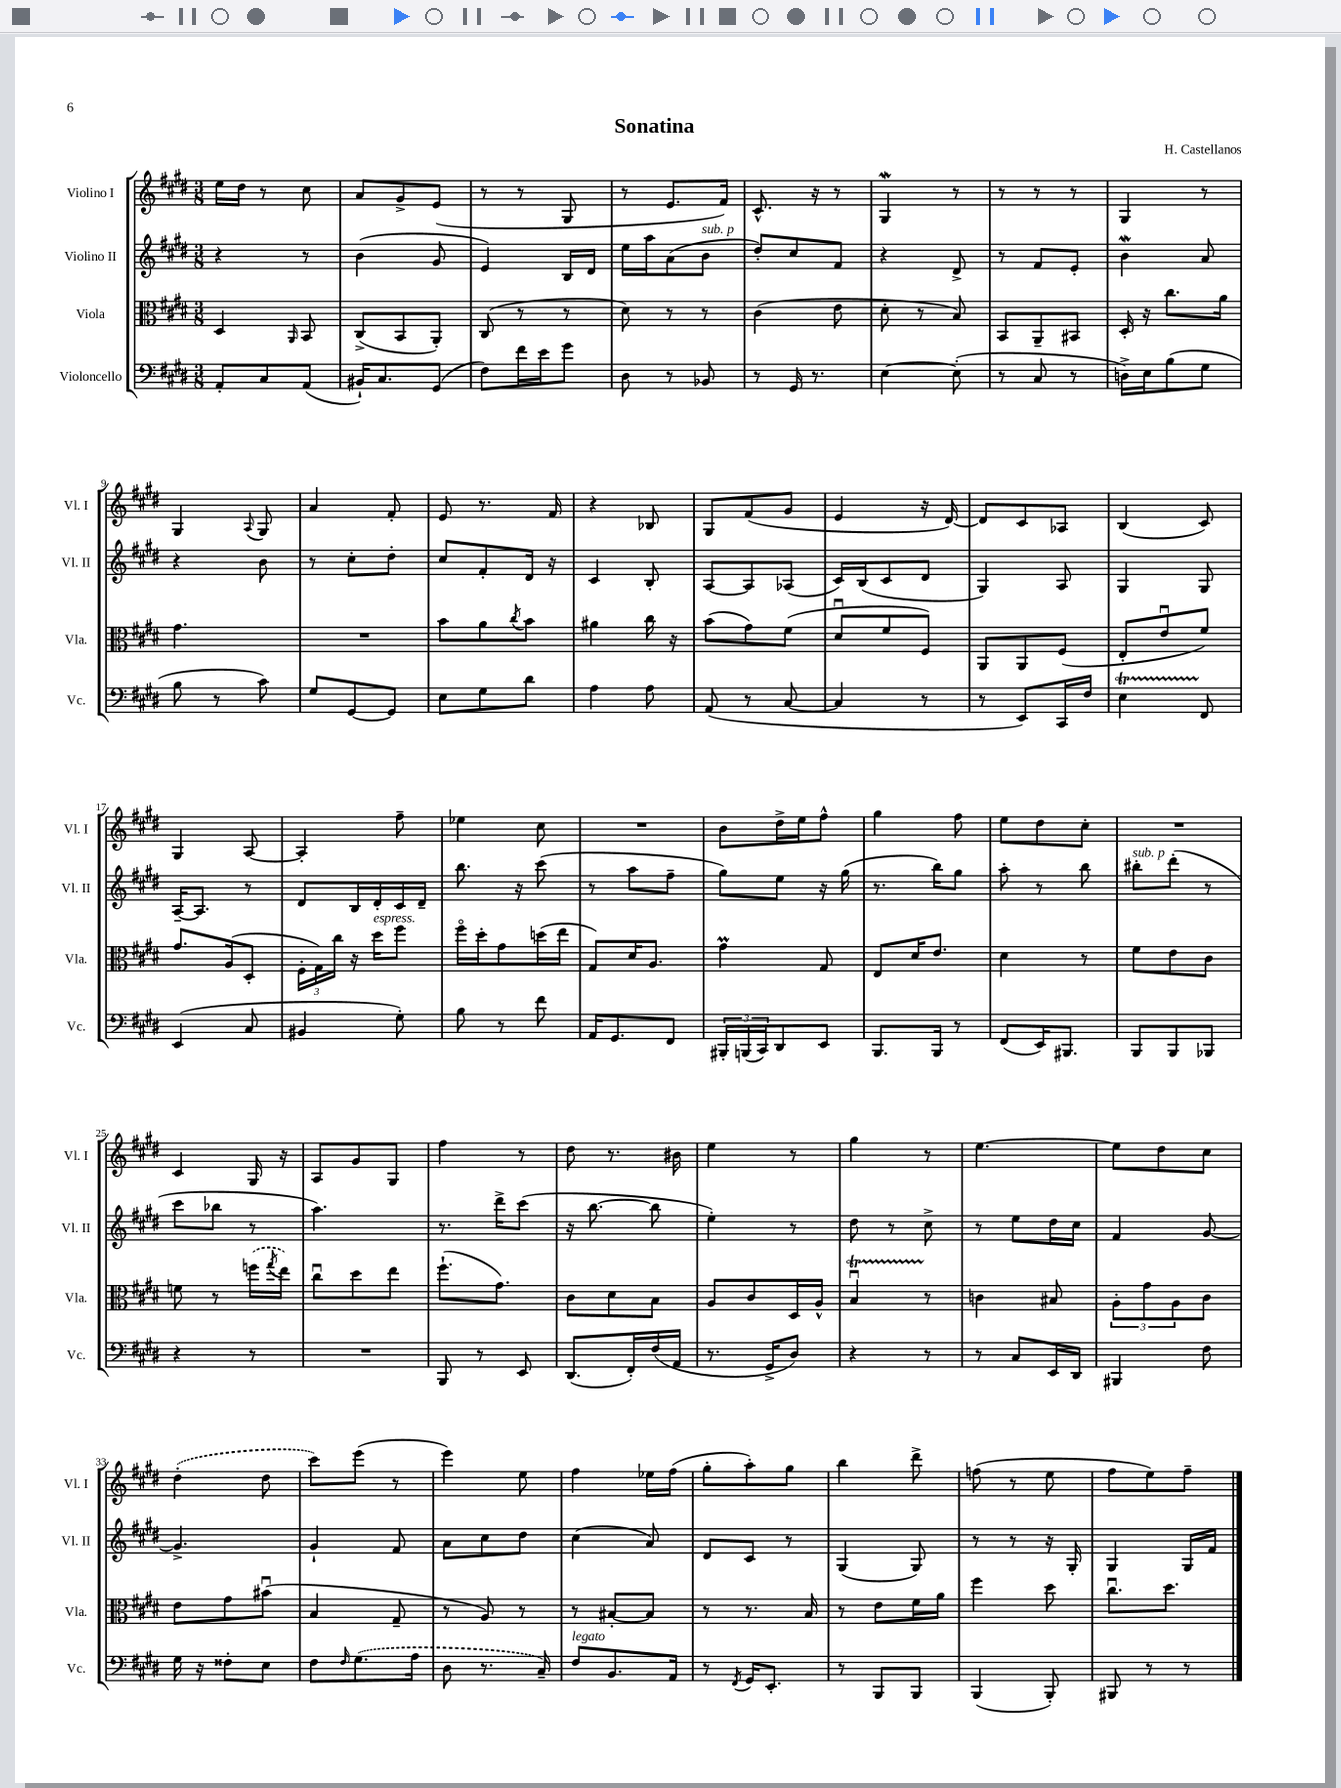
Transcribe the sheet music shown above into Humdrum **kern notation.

**kern	**kern	**kern	**kern
*part4	*part3	*part2	*part1
*staff4	*staff3	*staff2	*staff1
*I"Violoncello	*I"Viola	*I"Violino II	*I"Violino I
*I'Vc.	*I'Vla.	*I'Vl. II	*I'Vl. I
*clefF4	*clefC3	*clefG2	*clefG2
*k[f#c#g#d#]	*k[f#c#g#d#]	*k[f#c#g#d#]	*k[f#c#g#d#]
*M3/8	*M3/8	*M3/8	*M3/8
=1	=1	=1	=1
8AA'/L	4D#/	4r	16ee\LL
.	.	.	16dd#\JJ
8C#/	.	.	8r
.	16qqAA/	.	.
(8AA/J	8BB/	8r	8cc#\
=2	=2	=2	=2
16BB#X`/KL)	(8C#^/L	(4b\	8a/L
8.C#/	.	.	.
.	8BB/	.	8g#^/
(8GG#/J	8AA'/J)	8g#/	(8e/J
=3	=3	=3	=3
8F#\L)	(8C#/	4e/)	8r
16f#\L	8r	.	8r
16e\J	.	.	.
8g#\J	8r	16B/LL	8G#/
.	.	16d#/JJ	.
=4	=4	=4	=4
8D#\	8d#\)	16ee\LL	8r
.	.	16aa\J	.
8r	8r	(8a\	8.e/L
!	!	!LO:TX:a:i:t=sub. p	!
8BB-X/	8r	8b\J	.
.	.	.	16f#/Jk)
=5	=5	=5	=5
8r	(4c#\	8dd#'/L)	8.c#^^/
16GG#/	.	8cc#/	.
8.r	.	.	16r
.	8e\	8f#/J	8r
=6	=6	=6	=6
[4E\	8d#'\	4r	4G#W/
.	8r	.	.
(8E'\]	8B/)	8d#^/	8r
=7	=7	=7	=7
8r	8BB/L	8r	8r
8C#/	8AA~/	8f#/L	8r
8r	8BB#X/J	8e'/J	8r
=8	=8	=8	=8
16Dn^\LL)	16D#'/	4bW\	4G#/
16E\J	16r	.	.
(8B\	8.cc#\L	.	.
8G#\J	.	8a/	8r
.	16a\Jk	.	.
!!LO:LB:g=z
=9	=9	=9	=9
8B\	4.g#\	4r	4G#/
8r	.	.	.
.	.	.	8qqA/
8c#\)	.	8b\	8G#/
=10	=10	=10	=10
8G#/L	4.r	8r	4a/
[8GG#/	.	8cc#'\L	.
8GG#/J]	.	8dd#'\J	8f#'/
=11	=11	=11	=11
8E\L	8b\L	8cc#/L	8e/
8G#\	8a\	8f#'/	8.r
.	8qcc#/	.	.
8d#\J	8b\J	16d#/Jk	.
.	.	16r	16f#/
=12	=12	=12	=12
4A\	4a#X\	4c#/	4r
8A\	16cc#\	8B'/	8B-X/
.	16r	.	.
=13	=13	=13	=13
(8AA/	(8b\L	[8A/L	8G#/L
8r	8g#\)	8A/]	(8f#/
[8C#/	(8f#\J	(8A-X/J	8g#/J
=14	=14	=14	=14
4C#/]	8d#u/L	16c#/LL)	4e/
.	.	(16B/J	.
.	8f#/	8c#/	.
8r	8F#/J)	8d#/J	16r
.	.	.	[16d#/)
=15	=15	=15	=15
8r	8AA/L	4G#/)	8d#/L]
8EE/L)	8AA/	.	8c#/
16CC#/L	(8F#/J	8A/	8A-X/J
16F#/JJ	.	.	.
=16	=16	=16	=16
4ET\	8E'/L	4G#/	(4B/
.	8eu/	.	.
8FF#/	8f#/J)	8G#/	8c#/)
!!LO:LB:g=z
=17	=17	=17	=17
(4EE/	8.g#/L	[16A~/KL	4G#/
.	.	8.A/J]	.
.	(16A/k	.	.
8C#/	8D#'/J	8r	[8A/
=18	=18	=18	=18
4BB#X/	24F#'\LL	8d#/L	4A'/]
.	24G#\)	.	.
.	24cc#\JJ	.	.
.	16r	16B/L	.
!	!LO:TX:a:i:t=espress.	!	!
.	16dd#\KL	16d#'/	.
8G#'\)	8ff#\J	16c#/	8ff#~\
.	.	16d#~/JJ	.
=19	=19	=19	=19
8B\	16ff#\LL	8.bb\	4ee-X\
.	16dd#'\J	.	.
8r	8g#\	.	.
.	.	16r	.
8f#\	(16ddn\L	(8ccc#\	8cc#\
.	16ee\JJ	.	.
=20	=20	=20	=20
16AA/KL	8G#/L)	8r	4.r
8.GG#/	.	.	.
.	16d#/K	8aa\L	.
.	8.A/J	.	.
8FF#/J	.	8ff#~\J	.
=21	=21	=21	=21
24BBB#X'/LL	4g#m\	8gg#\L)	8b\L
(24BBBn/	.	.	.
24CC#/J)	.	.	.
8DD#/	.	8ee\J	16dd#^\L
.	.	.	16ee\J
8EE/J	8G#/	16r	8ff#^^\J
.	.	(16gg#\	.
=22	=22	=22	=22
8.BBB/L	8E/L	8.r	4gg#\
.	16d#/K	.	.
16BBB/Jk	8.e/J	16bb\KL)	.
8r	.	8gg#\J	8ff#\
=23	=23	=23	=23
(8FF#/L	4d#\	8aa'\	8ee\L
16EE/K)	.	8r	8dd#\
8.BBB#X/J	.	.	.
.	8r	8bb\	8cc#'\J
=24	=24	=24	=24
!	!	!LO:TX:a:i:t=sub. p	!
8BBB/L	8f#\L	8bb#X'\L	4.r
8BBB/	8e\	(8ddd#'\J	.
8BBB-X/J	8c#\J	8r	.
!!LO:LB:g=z
=25	=25	=25	=25
4r	8fn\	8ccc#\L	4c#/
.	8r	8bb-X\J	.
8r	(16ffn\LL	8r	16G#/
.	8qgg#/	.	.
.	16ee\JJ)	.	16r
=26	=26	=26	=26
4.r	8cc#u\L	4.aa\)	8A/L
.	8dd#\	.	8g#/
.	8ee\J	.	8G#/J
=27	=27	=27	=27
8BBB/	(8.ff#`\L	8.r	4ff#\
8r	.	.	.
.	8.g#\J)	16ddd#^\KL	.
8EE/	.	(8ccc#\J	8r
=28	=28	=28	=28
(8.DD#/L	8c#\L	16r	8dd#\
.	.	[8.bb\	.
.	8d#\	.	8.r
16FF#'/L)	.	.	.
(16F#/	8B\J	8bb\]	.
16AA/JJ	.	.	16b#X\
=29	=29	=29	=29
8.r	8A/L	4ee'\)	4ee\
.	8c#/	.	.
16GG#^/KL	.	.	.
8D#/J)	16D#/L	8r	8r
.	16A^^/JJ	.	.
=30	=30	=30	=30
4r	4BTu/	8dd#\	4gg#\
.	.	8r	.
8r	8r	8cc#^\	8r
=31	=31	=31	=31
8r	4cn\	8r	[4.ee\
8C#/L	.	8ee\L	.
16EE/L	8B#X/	16dd#\L	.
16DD#/JJ	.	16cc#\JJ	.
=32	=32	=32	=32
4BBB#X/	12A'\L	4f#/	8ee\L]
.	12g#\	.	.
.	.	.	8dd#\
.	12A\	.	.
8F#\	8c#\J	[8g#/	8cc#\J
!!LO:LB:g=z
=33	=33	=33	=33
16G#\	8e\L	4.g#^/]	(4dd#'\
16r	.	.	.
8F##X'\L	8g#\	.	.
8E\J	(8b#Xu\J	.	8dd#\
=34	=34	=34	=34
8F#\L	4B/	4g#`/	8ccc#\L)
16qqF#/	.	.	.
(8.G#\	.	.	(8eee\J
.	8G#~/	8f#/	8r
16A\Jk	.	.	.
=35	=35	=35	=35
8D#\	8r	8a\L	4eee\)
8.r	8A/)	8cc#\	.
.	8r	8dd#\J	8ee\
16C#~/)	.	.	.
=36	=36	=36	=36
!LO:TX:a:i:t=legato	!	!	!
8F#/L	8r	(4cc#\	4ff#\
8.BB/	[8B#X'/L	.	.
.	8B#/J]	8a/)	16ee-X\LL
16AA/Jk	.	.	(16ff#\JJ
=37	=37	=37	=37
8r	8r	8d#/L	8gg#'\L
8qFF#/	.	.	.
16GG#/KL	8.r	8c#/J	8aa'\)
8.EE'/J	.	.	.
.	.	8r	8gg#\J
.	16B/	.	.
=38	=38	=38	=38
8r	8r	(4G#/	4bb\
8BBB/L	8e\L	.	.
8BBB/J	16f#\L	8G#/)	8ddd#^\
.	16a\JJ	.	.
=39	=39	=39	=39
(4BBB/	4ff#\	8r	(8ffn\
.	.	8r	8r
8BBB'/)	8dd#\	16r	8ee\
.	.	16G#'/	.
=40	=40	=40	=40
8BBB#X/	8.cc#u\L	4G#/	8ff#\L
8r	.	.	8ee\)
.	8.dd#\J	.	.
8r	.	16G#/LL	8ff#~\J
.	.	16f#/JJ	.
==	==	==	==
*-	*-	*-	*-
